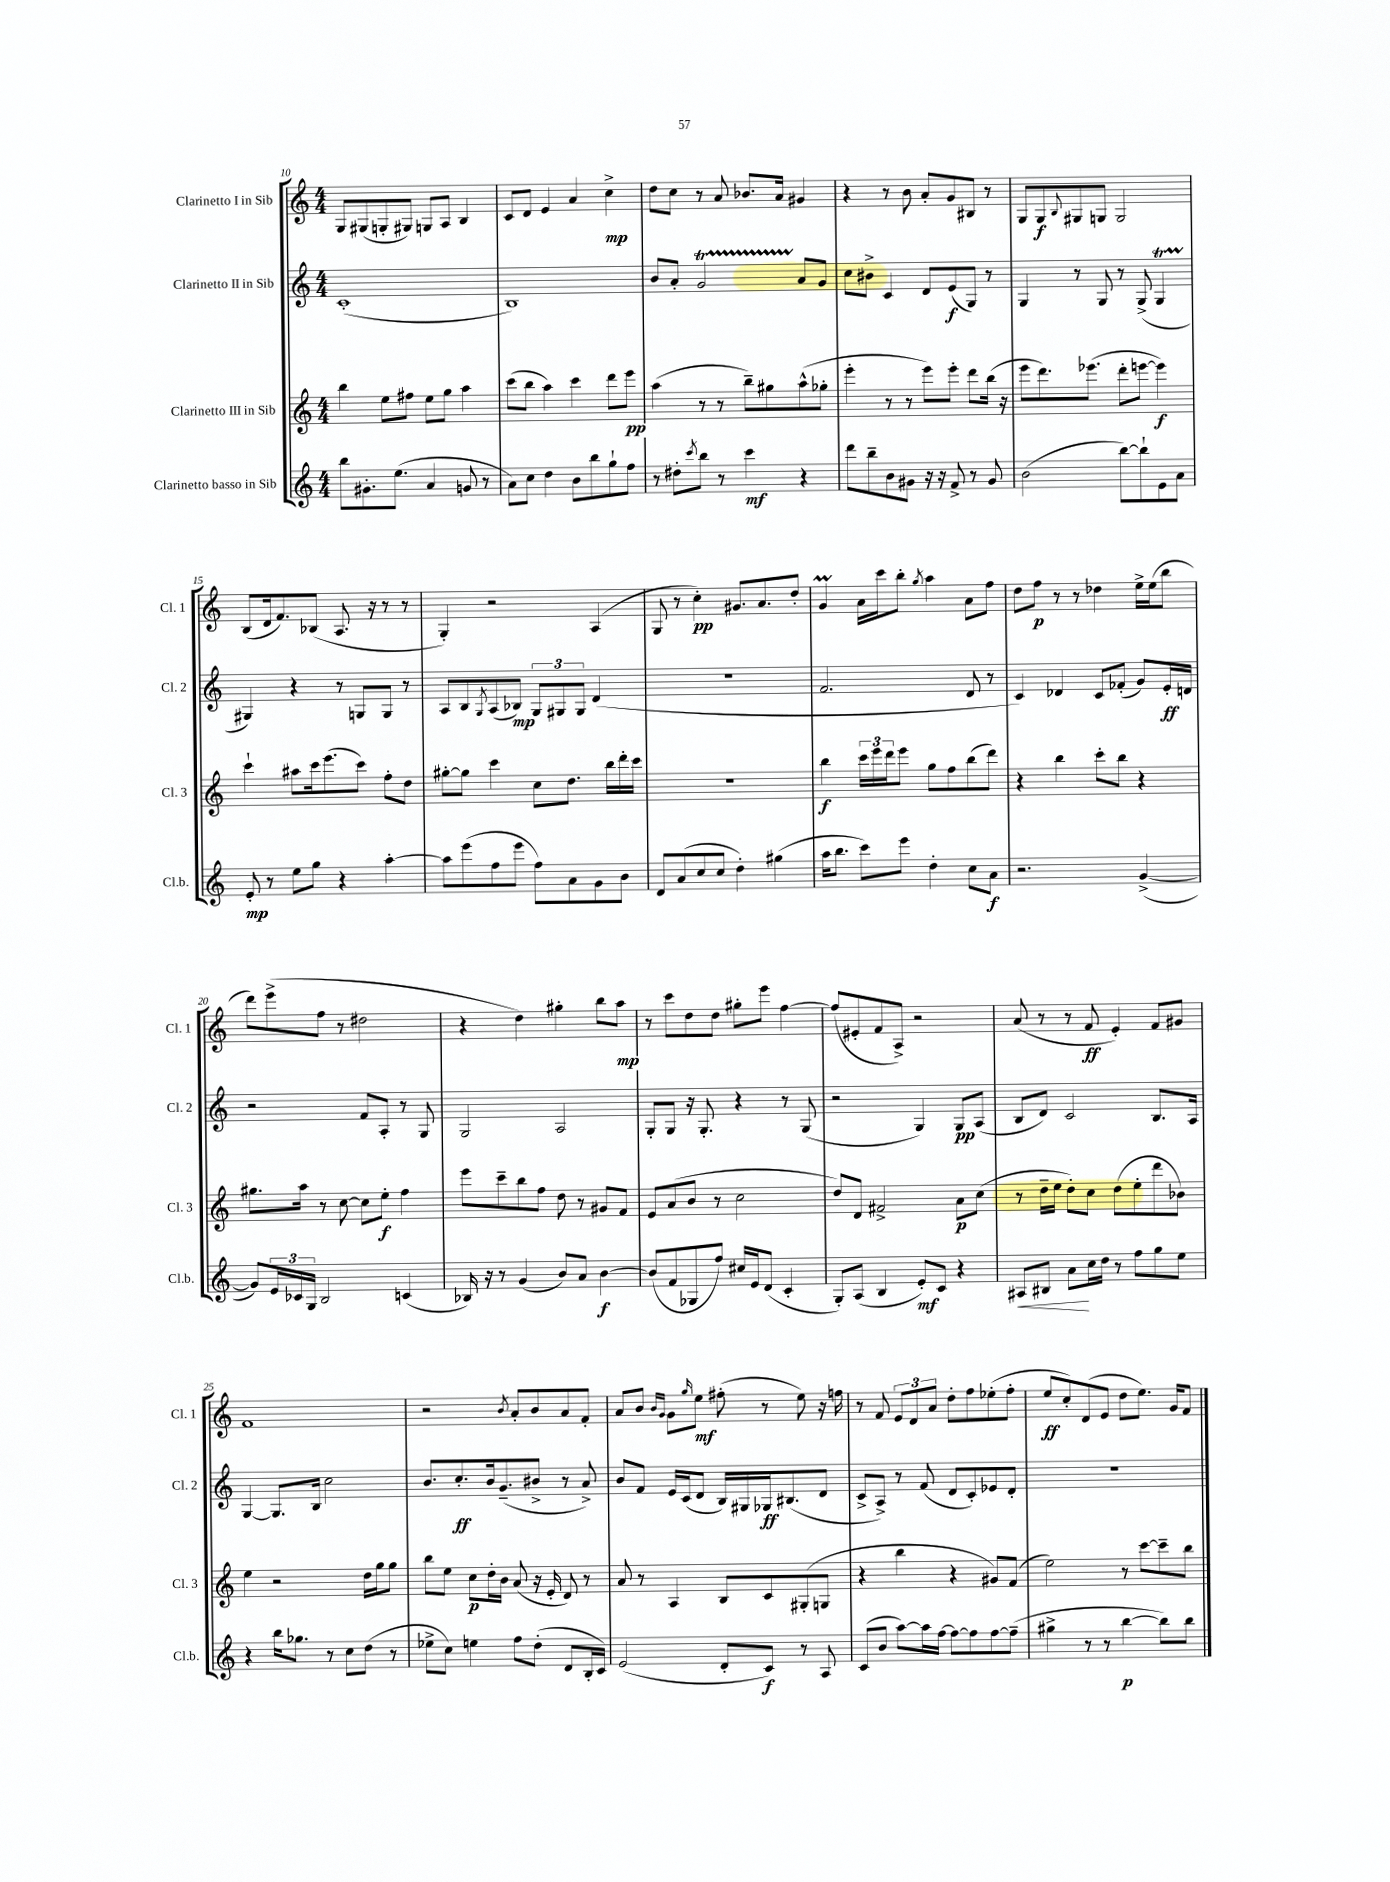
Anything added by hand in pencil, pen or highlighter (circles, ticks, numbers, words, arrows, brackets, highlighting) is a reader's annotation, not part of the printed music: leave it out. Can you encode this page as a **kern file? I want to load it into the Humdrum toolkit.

**kern	**dynam	**kern	**dynam	**kern	**dynam	**kern	**dynam
*part4	*part4	*part3	*part3	*part2	*part2	*part1	*part1
*staff4	*staff4	*staff3	*staff3	*staff2	*staff2	*staff1	*staff1
*I"Clarinetto basso in Sib	*	*I"Clarinetto III in Sib	*	*I"Clarinetto II in Sib	*	*I"Clarinetto I in Sib	*
*I'Cl.b.	*	*I'Cl. 3	*	*I'Cl. 2	*	*I'Cl. 1	*
*clefG2	*	*clefG2	*	*clefG2	*	*clefG2	*
*k[]	*	*k[]	*	*k[]	*	*k[]	*
*M4/4	*	*M4/4	*	*M4/4	*	*M4/4	*
=10	=10	=10	=10	=10	=10	=10	=10
8bb\L	.	4bb\	.	(1c'	.	8G/L	.
8.g#X'\	.	.	.	.	.	(8G#X/	.
.	.	8ee\L	.	.	.	8Gn'/	.
(8.ee\J	.	.	.	.	.	.	.
.	.	8ff#X\J	.	.	.	8G#X/J)	.
4a/	.	8ee\L	.	.	.	8Gn/L	.
.	.	8gg\J	.	.	.	8A/J	.
8gn/	.	4aa\	.	.	.	4B/	.
8r	.	.	.	.	.	.	.
=11	=11	=11	=11	=11	=11	=11	=11
8a\L)	.	(8ccc\L	.	1B)	.	8c/L	.
8cc\J	.	8bb\J	.	.	.	8d/J	.
4dd\	.	4aa\)	.	.	.	4e/	.
8b\L	.	4ccc\	.	.	.	4a/	.
8bb\	.	.	.	.	.	.	.
8gg`\	.	8ddd\L	.	.	.	4cc^\	mp
8ff\J	.	8eee\J	pp	.	.	.	.
=12	=12	=12	=12	=12	=12	=12	=12
8r	.	(4aa\	.	8b/L	.	8dd\L	.
8dd#X'\L	.	.	.	8a'/J	.	8cc\J	.
8qccc/	.	.	.	.	.	.	.
8bb\J	.	8r	.	2gT/	.	8r	.
8r	.	8r	.	.	.	8a/	.
4ccc\	mf	8bb~\L)	.	.	.	8.b-X/L	.
.	.	8gg#X\	.	.	.	.	.
.	.	.	.	.	.	16a/Jk	.
4r	.	(8aa^^\	.	8a/L	.	4g#X/	.
.	.	8gg-X'\J	.	8g/J	.	.	.
=13	=13	=13	=13	=13	=13	=13	=13
8ddd\L	.	4eee'\	.	8cc\L	.	4r	.
8bb~\	.	.	.	8b#X^\J	.	.	.
8b\	.	8r	.	4c/	.	8r	.
8g#X\J	.	8r	.	.	.	8b\	.
16r	.	8eee\L)	.	8d/L	.	8a'/L	.
16r	.	.	.	.	.	.	.
8f^/	.	8eee'\J	.	(8e/	f	8g/	.
8r	.	8ddd\L	.	8G/J)	.	8B#X/J	.
8g#/	.	(16bb\Jk	.	8r	.	8r	.
.	.	16r	.	.	.	.	.
=14	=14	=14	=14	=14	=14	=14	=14
(2b\	.	8eee\L	.	4G/	.	8G/L	.
.	.	8.ddd\)	.	.	.	8G/	f
.	.	.	.	.	.	8qqB/	.
.	.	.	.	8r	.	8G#X/	.
.	.	(8.eee-X\J	.	.	.	.	.
.	.	.	.	8G/	.	8Gn/J	.
[8bb\L)	.	8ddd'\L	.	8r	.	2G/	.
8bb`\]	.	[8eeen\J	.	(8G^/	.	.	.
8e\	.	4eee\])	f	4GT/	.	.	.
8a\J	.	.	.	.	.	.	.
!!LO:LB:g=z
=15	=15	=15	=15	=15	=15	=15	=15
8e'/	mp	4ccc`\	.	4G#X/)	.	(8B/L	.
8r	.	.	.	.	.	16d/k	.
.	.	.	.	.	.	8.f/)	.
8ee\L	.	8aa#X\L	.	4r	.	.	.
8gg\J	.	16ccc\k	.	.	.	(8B-X/J	.
.	.	(8.eee\	.	.	.	.	.
4r	.	.	.	8r	.	8.A/	.
.	.	8ccc\J)	.	8Gn/L	.	.	.
.	.	.	.	.	.	16r	.
[4aa'\	.	8ff'\L	.	8G/J	.	8r	.
.	.	8dd\J	.	8r	.	8r	.
=16	=16	=16	=16	=16	=16	=16	=16
8aa\L]	.	[8gg#X'\L	.	8A/L	.	4G'/)	.
(8eee\	.	8gg#\J]	.	8B/	.	.	.
.	.	.	.	8qG/	.	.	.
8ff\	.	4ccc\	.	(8A/	.	2r	.
8eee\J	.	.	.	8B-X/J)	mp	.	.
8ff\L)	.	8cc\L	.	12G/L	.	.	.
.	.	.	.	12G#X/	.	.	.
8a\	.	8.dd\J	.	.	.	.	.
.	.	.	.	12G#/J	.	.	.
8g\	.	.	.	(4d/	.	(4A/	.
.	.	16bb\LL	.	.	.	.	.
8b\J	.	16ddd'\	.	.	.	.	.
.	.	16ccc\JJ	.	.	.	.	.
=17	=17	=17	=17	=17	=17	=17	=17
8d/L	.	1r	.	1r	.	8G/	.
(8a/	.	.	.	.	.	8r	.
8cc/	.	.	.	.	.	4cc'\)	pp
8cc/J	.	.	.	.	.	.	.
4dd'\)	.	.	.	.	.	8.g#X/L	.
.	.	.	.	.	.	8.a/	.
(4gg#X\	.	.	.	.	.	.	.
.	.	.	.	.	.	8dd'/J	.
=18	=18	=18	=18	=18	=18	=18	=18
16aa\KL	.	4bb\	f	2.f/	.	4gM/	.
8.bb\J	.	.	.	.	.	.	.
8ccc\L)	.	24ccc\LL	.	.	.	16a\LL	.
.	.	24eee\	.	.	.	.	.
.	.	.	.	.	.	16ccc\J	.
.	.	24ddd\J	.	.	.	.	.
8eee\J	.	8eee\J	.	.	.	8bb'\J	.
.	.	.	.	.	.	8qgg/	.
4dd'\	.	8gg\L	.	.	.	4aa\	.
.	.	8ff\	.	.	.	.	.
8cc\L	.	(8bb\	.	8d/	.	8a\L	.
8a\J	f	8ddd\J)	.	8r	.	8ff\J	.
=19	=19	=19	=19	=19	=19	=19	=19
2.r	.	4r	.	4c/)	.	8dd\L	.
.	.	.	.	.	.	8ff\J	p
.	.	4bb\	.	4d-X/	.	8r	.
.	.	.	.	.	.	8r	.
.	.	8ccc'\L	.	8c/L	.	4dd-X\	.
.	.	8bb\J	.	(8f-X'/J	.	.	.
([4g^/	.	4r	.	8g/L)	.	16ee^\LL	.
.	.	.	.	.	.	(16ee\J	.
.	.	.	.	16e'/L	ff	8bb\J	.
.	.	.	.	16dn/JJ	.	.	.
!!LO:LB:g=z
=20	=20	=20	=20	=20	=20	=20	=20
8g/L])	.	8.gg#X\L	.	2r	.	8ddd\L)	.
24e/L	.	.	.	.	.	(8eee^\	.
24c-X/	.	.	.	.	.	.	.
.	.	16aa\Jk	.	.	.	.	.
24G/JJ	.	.	.	.	.	.	.
2B/	.	8r	.	.	.	8ff\J	.
.	.	[8cc\	.	.	.	8r	.
.	.	8cc\L]	.	8f/L	.	2dd#X\	.
.	.	8ee'\J	f	8A'/J	.	.	.
(4cn/	.	4ff\	.	8r	.	.	.
.	.	.	.	8G/	.	.	.
=21	=21	=21	=21	=21	=21	=21	=21
16B-X/)	.	8eee\L	.	2G/	.	4r	.
16r	.	.	.	.	.	.	.
8r	.	8ccc~\	.	.	.	.	.
(4g/	.	8bb\	.	.	.	4dd\)	.
.	.	8ff\J	.	.	.	.	.
8b/L)	.	8dd\	.	2A/	.	4gg#X'\	.
8a/J	.	8r	.	.	.	.	.
[4b\	f	8g#X/L	.	.	.	8bb\L	.
.	.	8f/J	.	.	.	8aa\J	mp
=22	=22	=22	=22	=22	=22	=22	=22
(8b/L]	.	8e/L	.	8G'/L	.	8r	.
8f/	.	(8a/	.	8G/J	.	8ccc\L	.
8G-X/	.	8b/J	.	16r	.	8dd\	.
.	.	.	.	8.G'/	.	.	.
8ff/J)	.	8r	.	.	.	8dd\J	.
16cc#X/LL	.	2cc\	.	4r	.	8gg#X'\L	.
16e/J	.	.	.	.	.	.	.
(8d/J	.	.	.	.	.	8eee\J	.
4c'/	.	.	.	8r	.	[4ff\	.
.	.	.	.	(8G/	.	.	.
=23	=23	=23	=23	=23	=23	=23	=23
8G'/L)	.	8dd/L)	.	2r	.	(8ff/L]	.
(8A/J	.	8d/J	.	.	.	8e#X'/	.
4B/	.	2f#X^/	.	.	.	8f/	.
.	.	.	.	.	.	8A^/J)	.
8e'/L)	mf	.	.	4G/)	.	2r	.
8c/J	.	.	.	.	.	.	.
4r	.	8a\L	p	8G/L	pp	.	.
.	.	(8cc\J	.	(8A/J	.	.	.
=24	=24	=24	=24	=24	=24	=24	=24
!	!LO:HP:b	!	!	!	!	!	!
8A#X/L	<	8r	.	8B/L	.	(8a/	.
8B#X/J	.	16dd~\LL	.	8d/J)	.	8r	.
.	.	16ee\JJ	.	.	.	.	.
8a\L	.	8dd'\L)	.	2c/	.	8r	.
16cc\L	[	8cc\J	.	.	.	8f/	ff
16dd\JJ	.	.	.	.	.	.	.
8r	.	(8dd\L	.	.	.	4e'/)	.
8ff\L	.	8ee'\	.	.	.	.	.
8gg\	.	8ddd\	.	8.B/L	.	8f/L	.
8ee\J	.	8b-X\J)	.	.	.	8g#X/J	.
.	.	.	.	16A/Jk	.	.	.
!!LO:LB:g=z
=25	=25	=25	=25	=25	=25	=25	=25
4r	.	4ee\	.	[4G/	.	1f	.
16bb\KL	.	2r	.	8.G/L]	.	.	.
8.gg-X\J	.	.	.	.	.	.	.
.	.	.	.	16B/Jk	.	.	.
8r	.	.	.	2cc\	.	.	.
8cc\L	.	.	.	.	.	.	.
(8dd\J	.	16dd\LL	.	.	.	.	.
.	.	16gg\J	.	.	.	.	.
8r	.	8gg\J	.	.	.	.	.
=26	=26	=26	=26	=26	=26	=26	=26
8ee-X^\L	.	8bb\L	.	8.b/L	.	2r	.
8cc\J)	.	8ee\J	.	.	.	.	.
.	.	.	.	8.cc'/	ff	.	.
4een\	.	8cc\L	p	.	.	.	.
.	.	16dd'\L	.	16b/k	.	.	.
.	.	16b\JJ	.	(8.g~/	.	.	.
.	.	.	.	.	.	8qb/	.
8ff\L	.	(8a/	.	.	.	8a'/L	.
(8dd'\J	.	16r	.	8b#X^/J	.	8b/	.
.	.	16e'/	.	.	.	.	.
8d/L	.	8d/)	.	8r	.	8a/	.
16B'/L	.	8r	.	8a^/)	.	8f'/J	.
16c/JJ)	.	.	.	.	.	.	.
=27	=27	=27	=27	=27	=27	=27	=27
(2e/	.	8a/	.	8b/L	.	8a/L	.
.	.	8r	.	8f/J	.	8b/J	.
.	.	.	.	.	.	16qqb/LL	.
.	.	.	.	.	.	16qqg/JJ	.
.	.	4A/	.	16e/LL	.	8g\L	.
.	.	.	.	(16c/J	.	.	.
.	.	.	.	.	.	16qqgg/	.
.	.	.	.	8d/J	.	8ee\J	mf
8d'/L	.	8B/L	.	16B/LL)	.	(8ff#X'\	.
.	.	.	.	16G#X/	.	.	.
8c/J)	f	8c/	.	16G-X/J	ff	8r	.
.	.	.	.	(8.B#X/	.	.	.
8r	.	(8G#X'/	.	.	.	8ee\)	.
8A/	.	8Gn/J	.	8d/J	.	16r	.
.	.	.	.	.	.	16ffn\	.
=28	=28	=28	=28	=28	=28	=28	=28
(8c/L	.	4r	.	8c^/L	.	8r	.
8b/J	.	.	.	8A^/J)	.	8f/	.
[8aa\L)	.	4bb\	.	8r	.	12e/L	.
.	.	.	.	.	.	12d/	.
16aa\L]	.	.	.	(8f/	.	.	.
.	.	.	.	.	.	12a/J	.
[16ff\JJ	.	.	.	.	.	.	.
8ff\L_	.	4r	.	8d/L	.	8dd'\L	.
8ff\]	.	.	.	8c'/)	.	8ff\	.
[8ff\	.	8g#X/L)	.	8e-X/	.	(8ee-X'\	.
(8ff~\J]	.	(8f/J	.	8d'/J	.	8ff'\J	.
=29	=29	=29	=29	=29	=29	=29	=29
4gg#X^\	.	2ee\)	.	1r	.	8ee/L	ff
.	.	.	.	.	.	8cc'/)	.
8r	.	.	.	.	.	(8d/	.
8r	.	.	.	.	.	8e/J	.
[4bb\	p	8r	.	.	.	8dd\L	.
.	.	[8ccc\L	.	.	.	8.ee\J)	.
8bb\L])	.	8ccc~\]	.	.	.	.	.
.	.	.	.	.	.	16g/KL	.
8bb\J	.	8bb\J	.	.	.	8f/J	.
==	==	==	==	==	==	==	==
*-	*-	*-	*-	*-	*-	*-	*-
